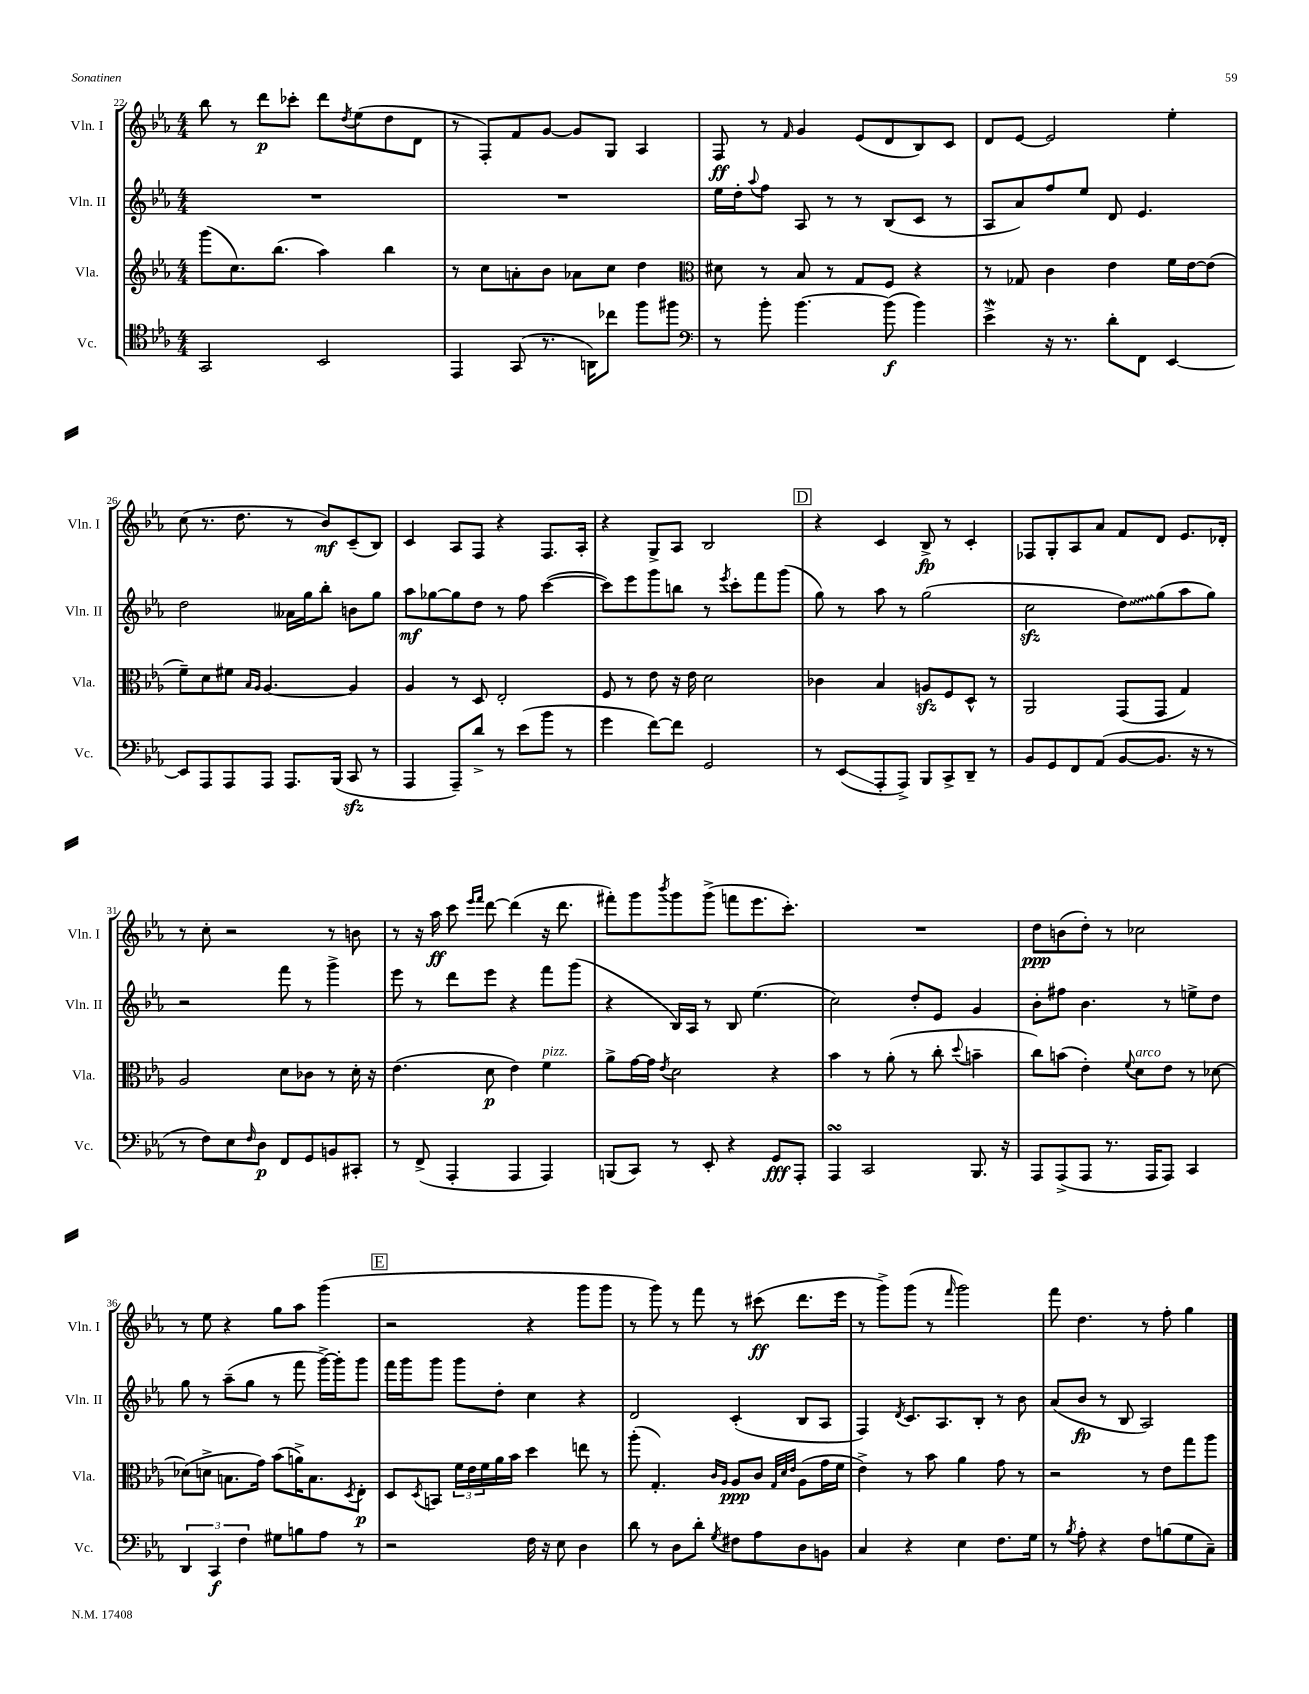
<<
\new StaffGroup <<
\new Staff = "s0" \with { instrumentName = "Vln. I" shortInstrumentName = "Vln. I" } {
    \clef treble \key ees \major \numericTimeSignature \time 4/4
    bes''8 r8 d'''8\p ces'''8-. d'''8 \acciaccatura { d''8 } ees''8( d''8 d'8 |
    r8 f8-.) f'8 g'8~ g'8 g8 aes4 |
    f8\ff r8 \grace { f'16 } g'4 ees'8( d'8 bes8) c'8 |
    d'8 ees'8~ ees'2 ees''4-. |
    c''8( r8. d''8. r8 bes'8\mf) c'8--( bes8) |
    c'4 aes8 f8 r4 f8. aes16-. |
    r4 g8-> aes8 bes2 |
    \mark \markup { \box "D" } r4 c'4 bes8->\fp r8 c'4-. |
    fes8 g8-. aes8 aes'8 f'8 d'8 ees'8. des'16-. |
    r8 c''8-. r2 r8 b'8 |
    r8 r16 aes''16\ff c'''8 \grace { ees'''16 f'''16 } d'''8~ d'''4( r16 d'''8. |
    fis'''8-.) g'''8 \acciaccatura { bes'''8 } g'''8 g'''8->( f'''8 ees'''8. c'''8.-.) |
    R1 |
    d''8\ppp b'8( d''8-.) r8 ces''2 |
    r8 ees''8 r4 g''8 aes''8 g'''4( |
    \mark \markup { \box "E" } r2 r4 g'''8 g'''8 |
    r8 g'''8) r8 f'''8 r8 cis'''8\ff( d'''8. ees'''16 |
    r8 g'''8->) g'''8( r8 \grace { f'''16 } g'''2) |
    f'''8 d''4. r8 f''8-. g''4 \bar "|." |
}
\new Staff = "s1" \with { instrumentName = "Vln. II" shortInstrumentName = "Vln. II" } {
    \clef treble \key ees \major \numericTimeSignature \time 4/4
    R1 |
    R1 |
    ees''16 d''16-. \appoggiatura { aes''8 } f''8 aes8 r8 r8 bes8( c'8 r8 |
    aes8 aes'8) f''8 ees''8 d'8 ees'4. |
    d''2 aeses'16 g''16 bes''8-. b'8 g''8 |
    aes''8\mf ges''8~ ges''8 d''8 r8 f''8 c'''4~( |
    c'''8) ees'''8 g'''8 b''8 r8 \acciaccatura { ees'''8 } c'''8-. f'''8 g'''8( |
    \mark \markup { \box "D" } g''8) r8 aes''8 r8 g''2( |
    c''2\sfz \once \override Glissando.style = #'zigzag d''8\glissando) g''8( aes''8 g''8) |
    r2 f'''8 r8 g'''4-> |
    ees'''8 r8 d'''8 ees'''8 r4 f'''8 g'''8( |
    r4 bes16) aes16 r8 bes8 ees''4.( |
    c''2) d''8-. ees'8 g'4 |
    bes'8-. fis''8 bes'4. r8 e''8-> d''8 |
    g''8 r8 aes''8--( g''8 r8 f'''8 g'''16~->) g'''16-. g'''8 |
    \mark \markup { \box "E" } f'''16 g'''16 g'''8 g'''8 d''8-. c''4 r4 |
    d'2 c'4-.( bes8 aes8 |
    f4) \acciaccatura { d'8 } c'8. aes8. bes8-. r8 bes'8 |
    aes'8( bes'8\fp r8 bes8 aes2) \bar "|." |
}
\new Staff = "s2" \with { instrumentName = "Vla." shortInstrumentName = "Vla." } {
    \clef treble \key ees \major \numericTimeSignature \time 4/4
    g'''8( c''8.) bes''8.( aes''4) bes''4 |
    r8 c''8 a'8-. bes'8 aes'8 c''8 d''4 |
    \clef alto dis'8 r8 bes8 r8 g8 f8 r4 |
    r8 ges8 c'4 ees'4 f'16 ees'16~ ees'8( |
    f'8--) d'8 fis'8 \grace { bes16 aes16 } aes4.~ aes4 |
    aes4 r8 d8 ees2-. |
    f8 r8 ees'8 r16 ees'16 d'2 |
    \mark \markup { \box "D" } ces'4 bes4 a8\sfz f8 d8-^ r8 |
    aes,2 g,8( g,8 g4) |
    aes2 d'8 ces'8 r8 d'16-. r16 |
    ees'4.( d'8\p ees'4) f'4^\markup { \italic "pizz." } |
    aes'8-> g'16~ g'16 \acciaccatura { ees'8 } d'2 r4 |
    bes'4 r8 aes'8-.( r8 c''8-. \appoggiatura { d''8 } b'4-- |
    c''8) b'8( ees'4-.) \appoggiatura { f'8 } d'8^\markup { \italic "arco" } ees'8 r8 des'8~ |
    des'8( d'8-> b8. g'16) bes'8( a'16->) b8. \acciaccatura { d8 } ees8-.\p |
    \mark \markup { \box "E" } d8 \acciaccatura { d8 } b,8 \tuplet 3/2 { f'16 ees'16 f'16 } aes'16 bes'16 d''4 e''8 r8 |
    aes''8-.( g4.-.) \grace { c'16 aes16 } aes8\ppp c'8 \grace { g32 d'32 ees'32 } aes8( g'16 f'16 |
    ees'4->) r8 bes'8 aes'4 g'8 r8 |
    r2 r8 ees'8 g''8 aes''8 \bar "|." |
}
\new Staff = "s3" \with { instrumentName = "Vc." shortInstrumentName = "Vc." } {
    \clef tenor \key ees \major \numericTimeSignature \time 4/4
    g,2 bes,2 |
    ees,4 g,8( r8. a,16) ces''8 f''8 fis''8 |
    \clef bass r8 bes'8-. bes'4.~ bes'8\f( bes'4) |
    ees'4->\mordent r16 r8. d'8-. f,8 ees,4~ |
    ees,8 aes,,8 aes,,8 aes,,8 aes,,8. bes,,16( c,8\sfz r8 |
    aes,,4 aes,,8--) d'8-> r8 ees'8( bes'8 r8 |
    g'4 f'8~) f'8 g,2 |
    \mark \markup { \box "D" } r8 ees,8\glissando( aes,,8-. aes,,8->) bes,,8 c,8-> d,8-- r8 |
    bes,8 g,8 f,8 aes,8( bes,8~ bes,8. r16 r8 |
    r8 f8) ees8 \grace { f16 } d8\p f,8 g,8 b,8 cis,8-. |
    r8 f,8->( aes,,4-. aes,,4 aes,,4) |
    b,,8( c,8) r8 ees,8-. r4 g,8\fff aes,,8-. |
    aes,,4\turn c,2 bes,,8. r16 |
    aes,,8 aes,,8->( aes,,8 r8. aes,,16 aes,,8) c,4 |
    \tuplet 3/2 { d,4 c,4\f f4 } gis8 b8 aes8 r8 |
    \mark \markup { \box "E" } r2 f16 r16 ees8 d4 |
    d'8 r8 d8 d'8-. \acciaccatura { g8 } fis8 aes8 d8 b,8 |
    c4 r4 ees4 f8. g16 |
    r8 \acciaccatura { bes8 } aes8-. r4 f8 b8( g8 c8--) \bar "|." |
}
>>
>>
\layout { \context { \Score currentBarNumber = #22 } }
